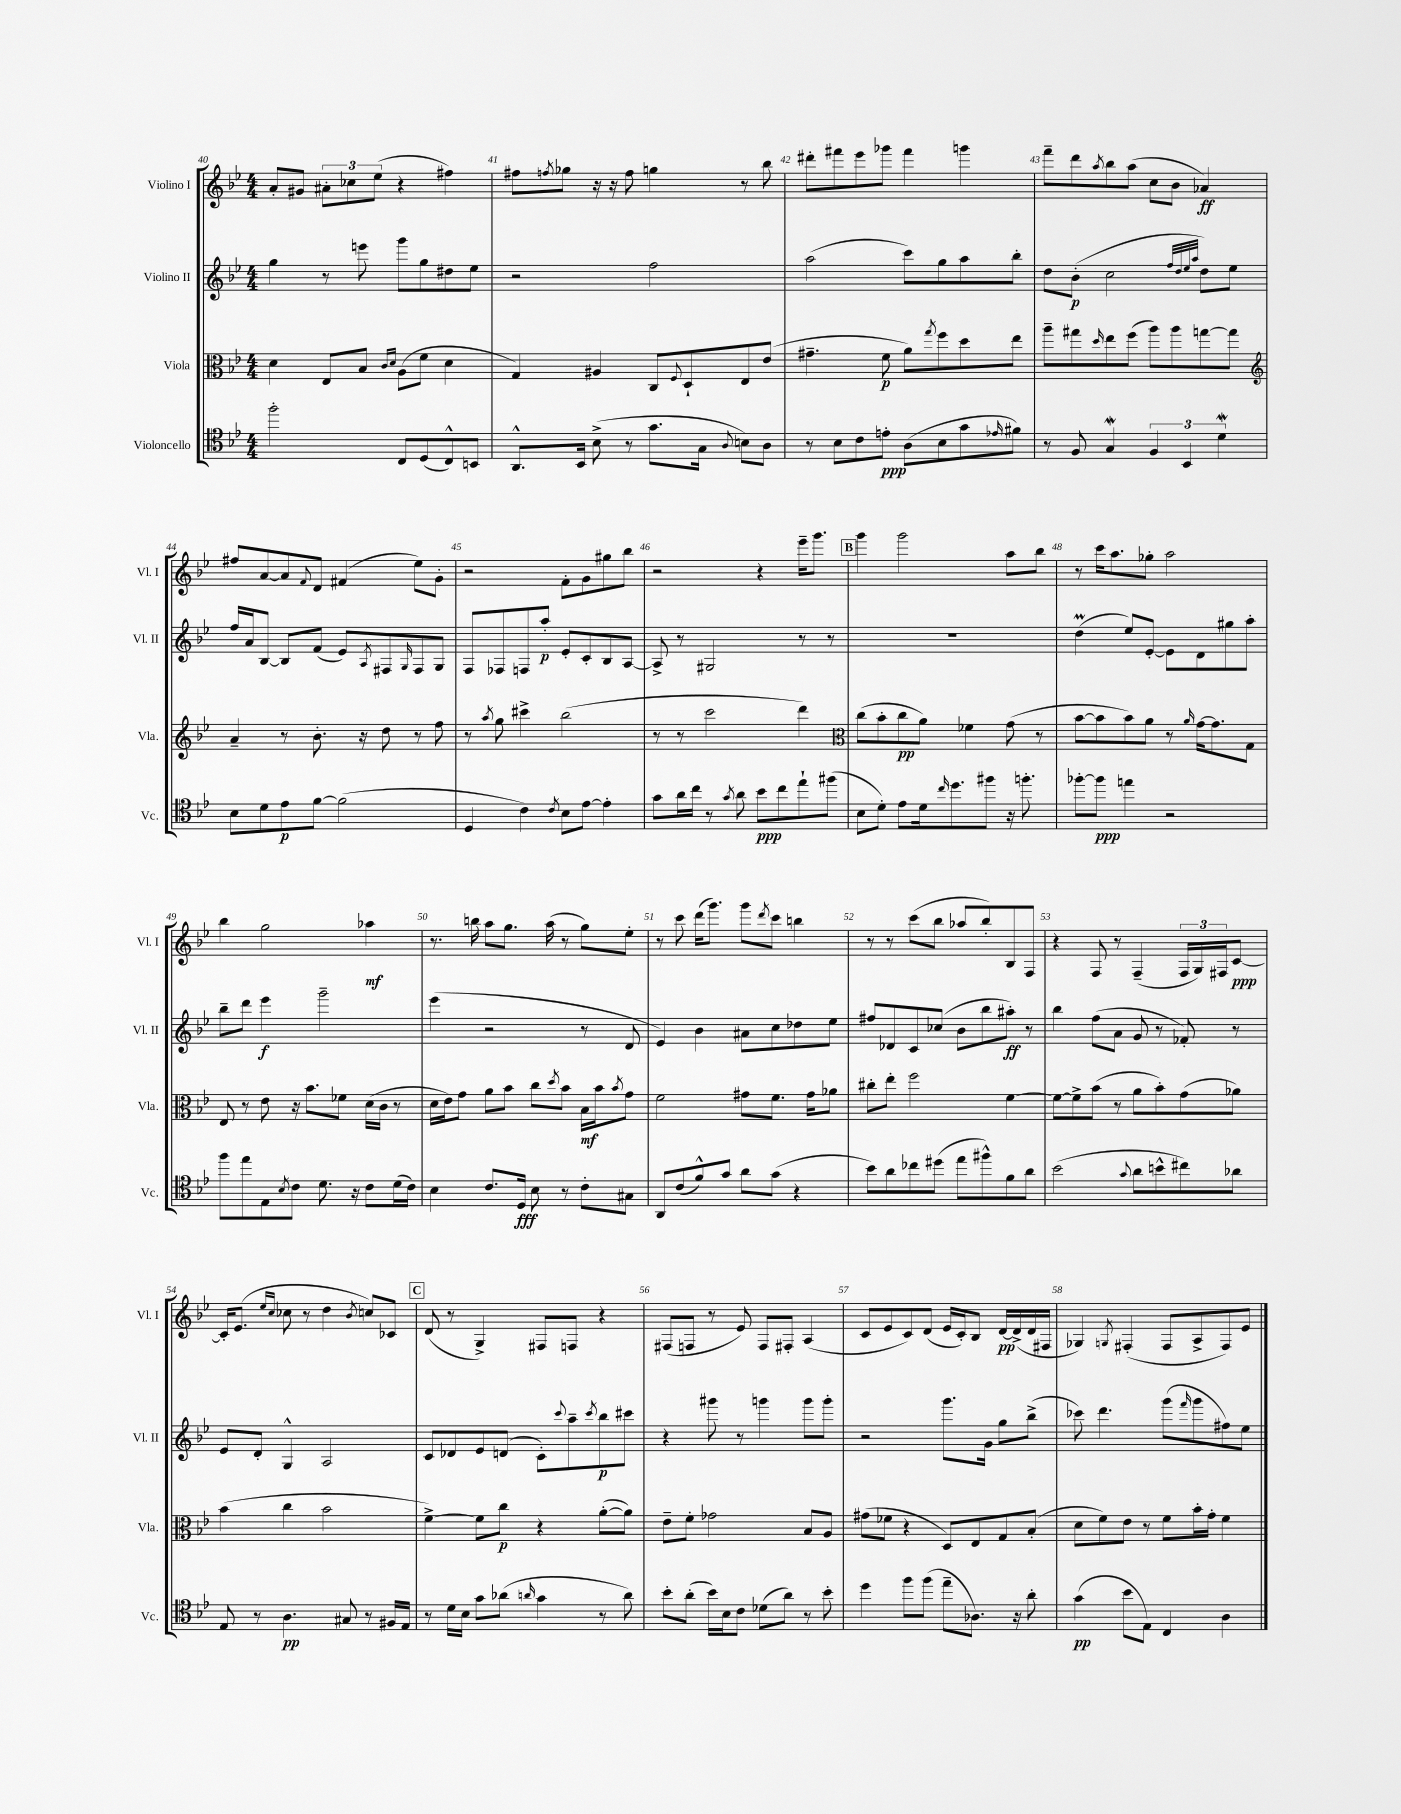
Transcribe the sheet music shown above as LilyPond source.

<<
\new StaffGroup <<
\new Staff = "s0" \with { instrumentName = "Violino I" shortInstrumentName = "Vl. I" } {
    \clef treble \key bes \major \numericTimeSignature \time 4/4
    a'8-. gis'8 \tuplet 3/2 { ais'8-. ces''8 ees''8( } r4 fis''4) |
    fis''8 \acciaccatura { f''8 } ges''8 r16 r16 f''8 g''4 r8 bes''8 |
    dis'''8-. fis'''8 ees'''8 ges'''8 fis'''4 g'''4 |
    f'''8-- d'''8 \acciaccatura { a''8 } bes''8 a''8( c''8 bes'8 aes'4\ff) |
    fis''8 a'8~ a'8 \appoggiatura { f'8 } d'8 fis'4( ees''8) g'8-. |
    r2 f'8-. g'8 gis''8 bes''8 |
    r2 r4 ees'''16-- g'''8. |
    \mark \markup { \box "B" } g'''4 g'''2 a''8 bes''8 |
    r8 c'''16 a''8. ges''8-. a''2 |
    bes''4 g''2 aes''4\mf |
    r8. b''16 a''8 g''8. a''16( r8 g''8) ees''8-. |
    r8 c'''8 d'''16( g'''8.) g'''8 \acciaccatura { d'''8 } c'''8 b''4 |
    r8 r8 c'''8( bes''8 aes''8 bes''8-.) bes8 f8 |
    r4 f8 r8 f4--( \tuplet 3/2 { f16 g16) fis16 } c'8~\ppp |
    c'16-. ees'8.( \grace { ees''16 c''16 } ces''8 r8 d''4 \acciaccatura { bes'8 } c''8) ces'8 |
    \mark \markup { \box "C" } d'8( r8 g4->) fis8 f8 r4 |
    fis8( f8 r8 ees'8) f8 fis8-. a4( |
    c'8 ees'8 c'8) d'8( ees'16 c'16-.) bes8 d'16~\pp d'16->( d'16 fis16 |
    ges4) \acciaccatura { g8 } fis4-.( fis8 a8-> fis8) ees'8 \bar "|." |
}
\new Staff = "s1" \with { instrumentName = "Violino II" shortInstrumentName = "Vl. II" } {
    \clef treble \key bes \major \numericTimeSignature \time 4/4
    g''4 r8 e'''8 g'''8 g''8 dis''8 ees''8 |
    r2 f''2 |
    a''2( c'''8) g''8 a''8 bes''8-. |
    d''8 bes'8-.\p( c''2 \grace { f''32 d''32 ees''32 a''32 } d''8) ees''8 |
    f''16 a'16 bes8~ bes8 f'8( ees'8) \acciaccatura { a8 } fis8 \grace { g16 } fis8 g8 |
    f8 fes8 f8 a''8-.\p ees'8-. c'8-. bes8 a8~ |
    a8-> r8 gis2 r8 r8 |
    \mark \markup { \box "B" } R1 |
    d''4\prall( ees''8) ees'8~-. ees'8 d'8 gis''8 a''8-. |
    bes''8-- d'''8 ees'''4\f g'''2-- |
    ees'''4( r2 r8 d'8 |
    ees'4) bes'4 ais'8 c''8 des''8 ees''8 |
    fis''8 des'8 c'8 ces''8( bes'8 bes''8 ais''8-.\ff) r8 |
    bes''4 f''8( a'8 g'8 r8 fes'8-.) r8 |
    ees'8 d'8-. g4-^ a2 |
    \mark \markup { \box "C" } c'8 des'8 ees'8 d'8( c'8-.) \appoggiatura { c'''8 } a''8-- \acciaccatura { c'''8 } bes''8\p cis'''8 |
    r4 gis'''8 r8 g'''4 g'''8 g'''8-. |
    r2 g'''8. g'16 g''8 bes''8->( |
    ces'''8) d'''4. g'''8( \grace { f'''16 } g'''8 fis''8) ees''8 \bar "|." |
}
\new Staff = "s2" \with { instrumentName = "Viola" shortInstrumentName = "Vla." } {
    \clef alto \key bes \major \numericTimeSignature \time 4/4
    d'4 ees8 bes8 \grace { c'16 d'16 } a8( f'8 d'4 |
    g4) ais4 c8 \appoggiatura { f8 } d8-! ees8 ees'8( |
    gis'4.-- f'8\p a'8) \acciaccatura { g''8 } f''8 d''8 ees''8 |
    a''8-- gis''8 \grace { d''16 } ees''8 f''8( a''8) a''8 g''8~ g''8 |
    \clef treble a'4-- r8 bes'8.-. r16 d''8 r8 f''8 |
    r8 \acciaccatura { a''8 } g''8 cis'''4-> bes''2( |
    r8 r8 c'''2 d'''4) |
    \mark \markup { \box "B" } \clef alto c''8( bes'8-. c''8\pp a'8) fes'4 g'8( r8 |
    bes'8~ bes'8 bes'8) a'8 r8 \grace { a'16 } g'16~ g'8. g8 |
    ees8 r8 ees'8 r16 bes'8. fes'8 d'16( c'16 r8 |
    d'16 ees'16) g'8 a'8 bes'8 c''8 \acciaccatura { d''8 } bes'8 bes16\mf bes'16 \acciaccatura { bes'8 } g'8 |
    f'2 gis'8 f'8. gis'16 aes'8 |
    cis''8-. ees''8-. f''2 f'4~ |
    f'8~ f'8-> bes'8( r8 a'8 bes'8-.) g'8( aes'8) |
    bes'4( c''4 bes'2 |
    \mark \markup { \box "C" } f'4~->) f'8 c''8\p r4 a'8~-.( a'8) |
    ees'8-- f'8-. ges'2 bes8 a8 |
    gis'8( fes'8 r4 d8) ees8 g8 bes8-.( |
    d'8 f'8) ees'8 r8 f'8 bes'16-. g'16-. f'4 \bar "|." |
}
\new Staff = "s3" \with { instrumentName = "Violoncello" shortInstrumentName = "Vc." } {
    \clef tenor \key bes \major \numericTimeSignature \time 4/4
    f''2-. c8 d8( c8-^) b,8 |
    a,8.-^ bes,16 bes8->( r8 g'8. g16 \appoggiatura { a8 } b8) a8 |
    r8 bes8 c'8 e'8-.\ppp a8( bes8 g'8 \grace { ees'16 } fis'8) |
    r8 f8 g4\mordent \tuplet 3/2 { f4 bes,4 d'4\mordent } |
    bes8 d'8 ees'8\p f'8~ f'2( |
    d4 c'4) \acciaccatura { c'8 } bes8 ees'8~ ees'4-. |
    g'8 a'16 c''16 r8 \acciaccatura { g'8 } a'8 bes'8\ppp c''8 ees''8-! fis''8( |
    \mark \markup { \box "B" } bes8 d'8-.) ees'8 d'16 \grace { c''16 } d''8. fis''8 r16 f''8.-. |
    fes''8~-. fes''8\ppp e''4 r2 |
    f''8 ees''8 ees8 \acciaccatura { bes8 } c'8 d'8. r16 c'8 d'16( c'16) |
    bes4 c'8. d16\fff bes8 r8 c'8-. gis8 |
    a,8 c'8( f'8-^) g'8 a'8 g'8( r4 |
    bes'8) a'8 ces''8 dis''8( ees''8 fis''8-^) f'8 a'8 |
    bes'2( \appoggiatura { g'8 } a'8 b'8-^ cis''8) aes'8 |
    ees8 r8 a4.\pp gis8 r8 fis16 ees16 |
    \mark \markup { \box "C" } r8 d'16 bes16 g'8 aes'8( \grace { a'16 } g'4 r8 a'8) |
    bes'8-. a'8-.( bes'16) bes16 c'8 des'8( a'8) r8 bes'8-. |
    d''4 f''8 f''8( ees''8-- aes8.) r16 a'8-. |
    g'4\pp( bes'8 ees8) c4 a4 \bar "|." |
}
>>
>>
\layout { \context { \Score currentBarNumber = #40 \override BarNumber.break-visibility = ##(#f #t #t) barNumberVisibility = #all-bar-numbers-visible } }
